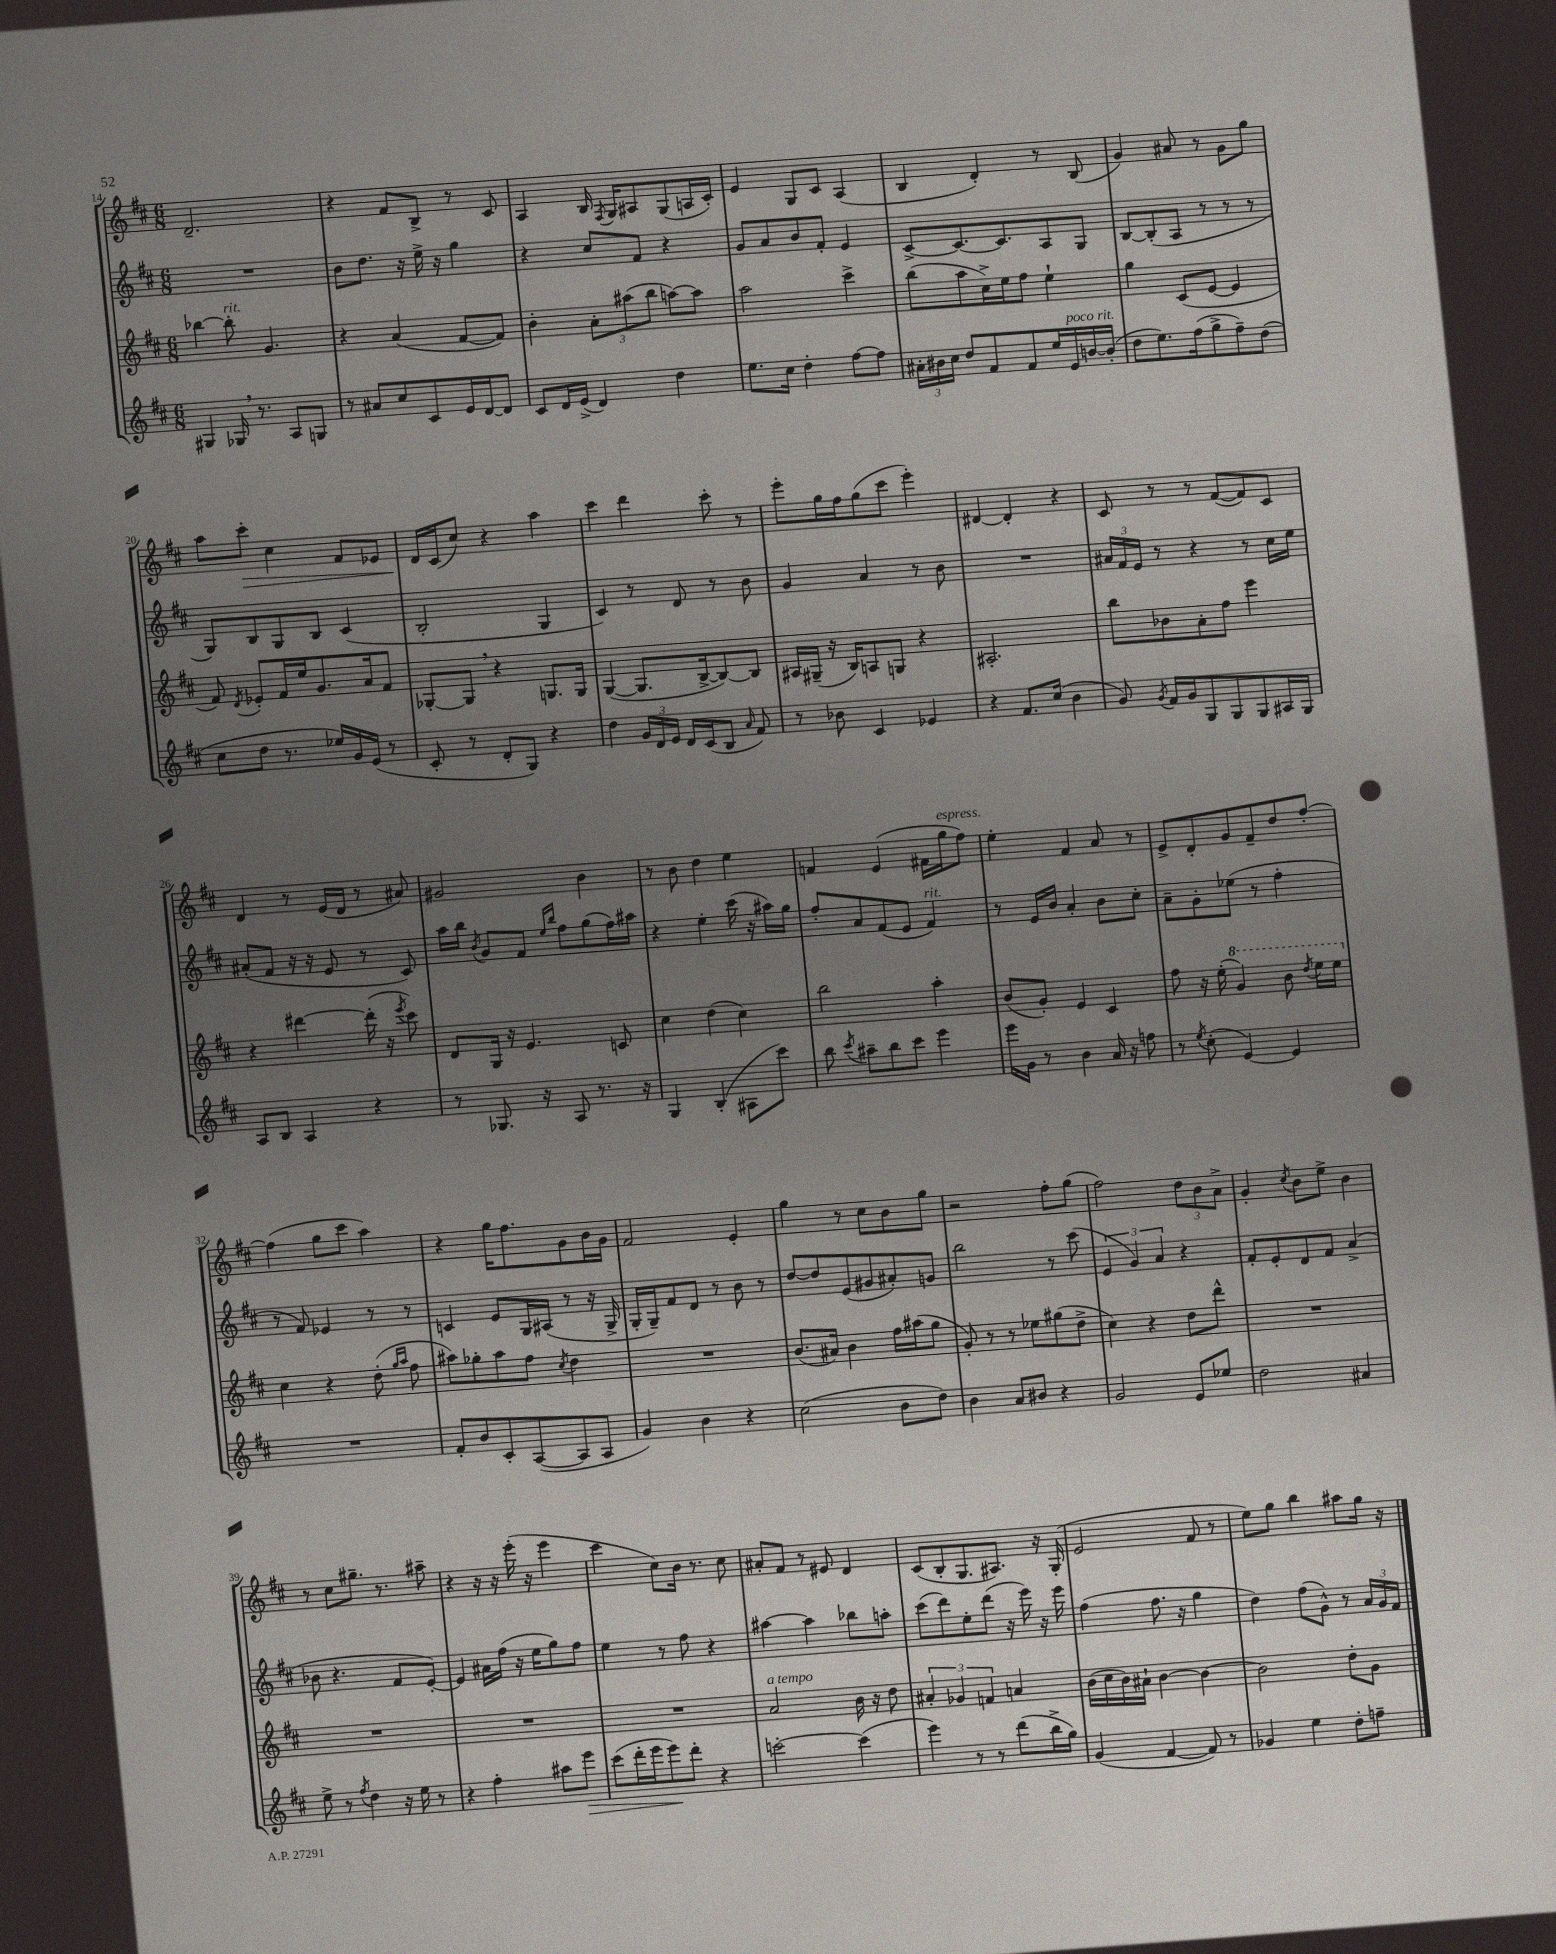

**kern	**kern	**kern	**kern
*staff4	*staff3	*staff2	*staff1
*clefG2	*clefG2	*clefG2	*clefG2
*k[f#c#]	*k[f#c#]	*k[f#c#]	*k[f#c#]
*M6/8	*M6/8	*M6/8	*M6/8
4G#/	[4bb-\	2.r	2.d~/
16G-/	8bb-'\]	.	.
8.r	.	.	.
.	4.g/	.	.
8A/L	.	.	.
8G/J	.	.	.
=	=	=	=
8r	4r	8b\L	4r
8a#/L	.	8.dd\J	.
8cc#/	(4a/	.	8f#/L
.	.	16r	.
8c#/	.	16ee^\	8B^/J
.	.	16r	.
16e/L	[8f#/L	4gg\	8r
[16d/J	.	.	.
8d/]J	8f#/]J)	.	8c#/
=	=	=	=
8c#/L	4b'\	4r	4A/
16d/L	.	.	.
(16e^/JJ	.	.	.
4d/)	12a'\L	8cc#/L	16B/
.	.	.	8qF#/
.	.	.	16G/LK
.	(12aa#\	.	.
.	.	8f#/J	8A#/
.	12bb\J	.	.
4dd\	[8aa\L)	4r	(8G/
.	8aa\]J	.	16A/L
.	.	.	16c#'/JJ)
=	=	=	=
8.ee\L	2aa\	8g/L	4e/
.	.	8a/	.
16cc#\Jk	.	.	.
4dd'\	.	8b/	8G/L
.	.	8f#'/J	8c#/J
[8ff#\L	4ccc#^\	4e/	(4A/
8ff#\]J	.	.	.
=	=	=	=
24a#'\LL	(8bb\L	[8c#^/L	4B/
24b#\	.	.	.
24cc#\JJ	.	.	.
8dd/L	8aa\	8.c#/_	.
8f#/	16cc#^\L)	.	4d'/)
.	16ee\J	8.c#/]	.
8f#/	8ff#\J	.	.
16ee/L	4ee`\	8A/	8r
16e/	.	.	.
[16b/	.	8G/J	(8B/
(16b'/]JJ	.	.	.
=	=	=	=
8dd\L	4gg\	[8B/L	4g/)
8.ee\)	.	(8B'/]	.
.	(8c#/L	8A/J	8a#/
(16ff#\k	.	.	.
8gg^\	[8e/J	8r	8r
8ff#~\)	4e/]	8r	8g\L
(8dd\J	.	8r	8gg\J
=	=	=	=
8cc#\L	8f#/)	8G/L)	8aa\L
.	8qd/	.	.
8dd\J	8e-'/L	8B/	8ccc#'\J
8.r	16f#/L	8G/	4cc#\
.	16ee/J	.	.
.	8.g/	8B/J	.
16ee-/LL)	.	.	.
16g/	.	(4c#/	8f#/L
(16e/JJ	16a/k	.	.
8r	8f#/J	.	8e-/J
=	=	=	=
8c#'/	[8G-'/L	2B'/	16d/LL
.	.	.	(16c#/J
8r	8G-/]J	.	8cc#/J)
8d'/L	4r	.	4r
8G/J)	.	.	.
4r	8.G/L	4G/	4aa\
.	16G/Jk	.	.
=	=	=	=
4dd\	([4G/	4c#/)	4ccc#\
24g/LL	8.G/]L	8r	4ddd\
24d/	.	.	.
24e/JJ	.	.	.
16d/LL	.	8d/	.
(16c#/J	[16B^/k	.	.
8B/J	8B/_)	8r	8ccc#'\
16qqa/	.	.	.
8f#/)	8B/]J	8b\	8r
=	=	=	=
8r	16A#/LL	4g/	8eee'\L
.	(16G#~/JJ	.	.
8b-\	16r	.	16gg\L
.	16B/LK)	.	16ff#\J
4c#/	8A/	4a/	(8gg\
.	8G/J	.	8ccc#\J
4e-/	4r	8r	4eee'\)
.	.	8b\	.
=	=	=	=
4r	2.A#'/	2.r	[4d#/
8.f#/L	.	.	4d#'/]
(16cc#/Jk	.	.	.
4b\	.	.	4r
=	=	=	=
8g/)	8bb\L	24a#/LL	8c#/
.	.	24f#/	.
.	.	24e/JJ	.
8qg/	.	.	.
16f#/LL	8b-\	8r	8r
16g/J	.	.	.
8G/	8a'\	4r	8r
8G/	8ff#\J	.	([8f#/L
8G/	4eee\	8r	8f#/])
16A#/L	.	16cc#\LL	8c#/J
16G/JJ	.	16ee\JJ	.
=	=	=	=
8A/L	4r	(8a#'/L	4d/
8B/J	.	8f#/J	.
4A/	[4ddd#\	16r	8r
.	.	16r	.
.	.	8e/	(16e/LL
.	.	.	16d/JJ
4r	(16ddd#'\]	8r	8r
.	16r	.	.
.	8qeee/	.	.
.	8ccc#\)	8c#/)	8a#/)
=	=	=	=
8r	8d/L	16aa\LL	2g#/
.	.	16bb\JJ	.
.	.	8qb/	.
8.G-/	16G/Jk	8g/L	.
.	16r	.	.
.	4.e/	8f#/J	.
16r	.	.	.
.	.	16qqee/LL	.
.	.	16qqbb/JJ	.
8A/	.	8ff#\L	.
8.r	.	(8gg\	4b\
.	8c/	16ff#\L)	.
16r	.	16aa#\JJ	.
=	=	=	=
4G/	4cc#\	4r	8r
.	.	.	8b\
(4B'/	(4dd\	4ee'\	4dd\
8A#\L	4cc#\)	(16ccc#\	4ee\
.	.	16r	.
8ccc#\J)	.	16aa#\LL)	.
.	.	16gg\JJ	.
=	=	=	=
8bb\	2bb\	8ff#'/L	4f/
8qccc#/	.	.	.
8aa#~\L	.	8a/	.
8bb\	.	(8f#/	(4e/
8ccc#\J	.	8e/J	.
4eee\	4aa'\	4f#/)	16f#\LL
.	.	.	16gg\J
.	.	.	8ff#\J)
=	=	=	=
16eee\LL	(8b/L	8r	4ee'\
16g\JJ	.	.	.
8r	8g'/J)	16e/LL	.
.	.	16b/JJ	.
4b\	4e/	4a'/	4f#/
16a/	4c#/	8b\L	8a/
16r	.	.	.
8ff\	.	8cc#'\J	8r
=	=	=	=
8r	8ff#\	8a~\L	8e^/L
8qee/	.	.	.
(8cc#'\	16r	8g'\	8d'/
.	(16ee'\	.	.
[4e/)	4gg/)	(8ee-\J	8g/
.	.	8r	8f#~/
4e/]	8bb\	4ff#'\	8dd/
.	8qddd/	.	.
.	16eee\LL	.	[8ff#'/J
.	16eee\JJ	.	.
=	=	=	=
2.r	4cc#\	8r	(4ff#\]
.	.	8f#/)	.
.	4r	4e-/	8gg\L
.	.	.	8ccc#\J
.	(8dd'\	8r	4aa\)
.	16qqgg/LL	.	.
.	16qqaa/JJ	.	.
.	8ff#\	8r	.
=	=	=	=
8f#'/L	8aa#\L)	4c/	4r
8b/	8gg-'\	.	.
8c#'/	8aa#\	8e/L	16gg\LK
.	.	.	8.ff#\
([8A/	8ff#\J	16G/L	.
.	.	(16A#/JJ	.
.	8qcc#/	.	.
8A/]	4dd\	8r	8g\
8A/J	.	16r	16b\L
.	.	16G^/	16g\JJ
=	=	=	=
4g/)	2.r	16G'/LL	2f#/
.	.	16G~/J)	.
.	.	8f#/	.
4b\	.	8d/J	.
.	.	8r	.
4r	.	8b\	4e'/
.	.	8r	.
=	=	=	=
(2cc#\	(8.b/L	[8dd/L	4gg\
.	.	8dd/]	.
.	16a#/Jk)	.	.
.	4b\	(8e/	8r
.	.	8g#/	8cc#\L
8b\L	16ff#\LL	8a#'/)	8b\
.	(16aa#\J	.	.
8dd\J)	8gg\J	8g/J	8gg\J
=	=	=	=
4b\	8g'/)	2bb\	2r
.	8r	.	.
8a/L	8r	.	.
8b#/J	8ee-\L	.	.
4r	(8gg#\	8r	8ff#'\L
.	8dd^\J	(8ccc#\	(8gg\J
=	=	=	=
2g/	4cc#\)	6e/	2ff#\)
.	.	6g/)	.
.	4r	.	.
.	.	6a/	.
8e/L	8dd\L	4r	12dd\L
.	.	.	12b\
8ee-/J	8ddd^^\J	.	.
.	.	.	12a^\J
=	=	=	=
2dd\	2.r	8f#'/L	4g'/
.	.	8e'/	.
.	.	.	8qcc#/
.	.	8d/	8b\L
.	.	8f#/J	8ee^\J
4a#/	.	(4a^/	4b\
=	=	=	=
8ee^\	2.r	8b-\	8r
8r	.	4.r	8cc#\L
8qff#/	.	.	.
4dd\	.	.	8.gg#~\J
.	.	.	8.r
16r	.	8f#/L	.
16ee\	.	.	.
8r	.	[8e'/J)	8aa#~\
=	=	=	=
4r	2.r	4e/]	4r
4ff#'\	.	16a#\LL	16r
.	.	(16ff#\JJ	16r
.	.	16r	(16eee'\
.	.	16ee\LK	16r
8aa#\L	.	8gg\)	4eee\
8eee\J	.	8ff#\J	.
=	=	=	=
(8ccc#\L	2.r	4ee\	4ccc#\
16ddd'\L	.	.	.
16eee\J	.	.	.
8eee\)	.	8r	8cc#\L)
8ddd'\J	.	8ff#\	16b\Jk
.	.	.	8.r
4r	.	4r	.
.	.	.	8cc#\
=	=	=	=
[2ccc'\	2a/	[4aa#\	8a#'/L
.	.	.	8f#/J
.	.	4aa#\]	8r
.	.	.	8e#/
(4ccc\]	16b\	8bb-\L	4d/
.	16r	.	.
.	8dd\	8aa'\J	.
=	=	=	=
4eee\)	6a#'/	(8ccc#\L	(8c#/L
.	.	8ddd\)	8B'/
.	6g-/	.	.
8r	.	8ee'\	8.G/
.	6f/	.	.
8r	.	(8ddd\J	.
.	.	.	8.A#/J)
(8ddd\L	4a/	16r	.
.	.	16eee\)	.
16bb^\L	.	16r	16r
16gg\JJ)	.	16eee\	(16G'/
=	=	=	=
(4g/	(16b\LL	(4ff#\	2e/
.	16cc#\	.	.
.	16b\)	.	.
.	16a#`\JJ	.	.
[4f#/	[4b\	8.ff#\	.
.	.	16r	.
8f#/])	4b\_	4gg\	8f#/
8r	.	.	8r
=	=	=	=
4g-/	2b\]	4dd\)	8ee\L)
.	.	.	8gg\J
4ee\	.	(8ff#\L	4bb\
.	.	8g^^\J)	.
8dd'\L	8dd'\L	8r	8aa#\L
8ff~\J	8g\J	24a/LL	16gg\Jk
.	.	24g/	.
.	.	.	16r
.	.	24f#/JJ	.
==	==	==	==
*-	*-	*-	*-
